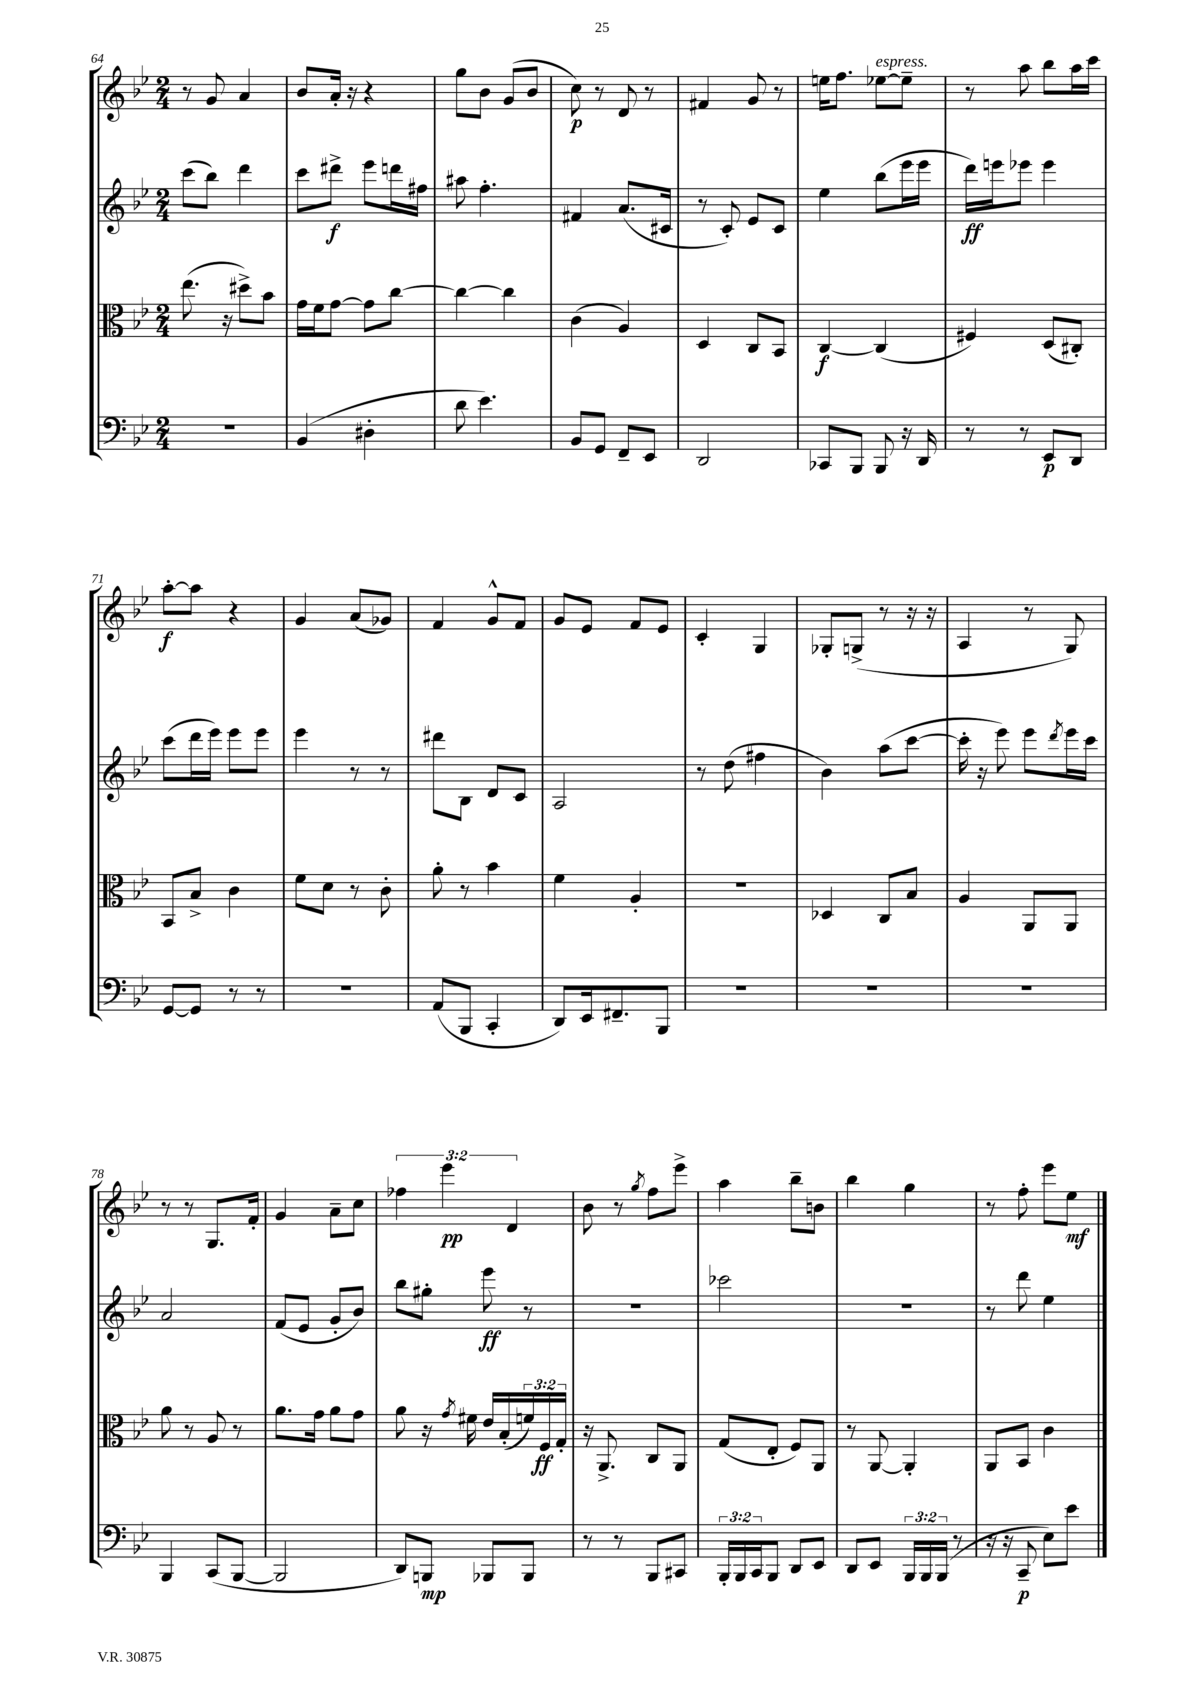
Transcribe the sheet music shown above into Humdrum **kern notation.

**kern	**kern	**kern	**kern
*staff4	*staff3	*staff2	*staff1
*clefF4	*clefC3	*clefG2	*clefG2
*k[b-e-]	*k[b-e-]	*k[b-e-]	*k[b-e-]
*M2/4	*M2/4	*M2/4	*M2/4
2r	(8.ee-	(8ccc	8r
.	.	8bb-)	8g
.	16r	.	.
.	8dd#^)	4ddd	4a
.	8b-	.	.
=	=	=	=
(4BB-	16g	8ccc	8b-
.	16f	.	.
.	[8g	8ddd#^	16a'
.	.	.	16r
4D#'	8g]	8eee-	4r
.	[8cc	16ddd	.
.	.	16ff#	.
=	=	=	=
8d	4cc_	8aa#	8gg
4.e-)	.	4.ff'	8b-
.	4cc]	.	(8g
.	.	.	8b-
=	=	=	=
8BB-	(4c	4f#	8cc)
8GG	.	.	8r
8FF~	4A)	(8.a	8d
8EE-	.	.	8r
.	.	16c#	.
=	=	=	=
2DD	4D	8r	4f#
.	.	8c')	.
.	8C	8e-	8g
.	8BB-	8c	8r
=	=	=	=
8CC-	[4C	4ee-	16ee
.	.	.	8.ff
8BBB-	.	.	.
8BBB-	(4C]	(8bb-	[8ee-
16r	.	16eee-	8ee-~]
16DD	.	16eee-	.
=	=	=	=
8r	4F#)	16ddd)	8r
.	.	16eee	.
8r	.	8eee-	8aa
8EE-	(8D	4eee-	8bb-
8DD	8C#')	.	16aa
.	.	.	16ccc
=	=	=	=
[8GG	8BB-	(8ccc	[8aa'
8GG]	8B-^	16ddd	8aa]
.	.	16eee-)	.
8r	4c	8eee-	4r
8r	.	8eee-	.
=	=	=	=
2r	8f	4eee-	4g
.	8d	.	.
.	8r	8r	(8a
.	8c'	8r	8g-)
=	=	=	=
(8AA	8a'	8ddd#	4f
8BBB-	8r	8B-	.
4CC'	4b-	8d	8g^^
.	.	8c	8f
=	=	=	=
8DD)	4f	2A	8g
16EE-	.	.	8e-
8.FF#~	.	.	.
.	4A'	.	8f
8BBB-	.	.	8e-
=	=	=	=
2r	2r	8r	4c'
.	.	(8dd	.
.	.	4ff#	4G
=	=	=	=
2r	4D-	4b-)	8G-'
.	.	.	(8G^
.	8C	(8aa	8r
.	8B-	[8ccc	16r
.	.	.	16r
=	=	=	=
2r	4A	16ccc']	4A
.	.	16r	.
.	.	8eee-)	.
.	8AA	8eee-	8r
.	.	8qddd	.
.	8AA	16eee-	8G)
.	.	16ccc	.
=	=	=	=
4BBB-	8a	2a	8r
.	8r	.	8r
(8CC	8A	.	8.G
[8BBB-	8r	.	.
.	.	.	16f'
=	=	=	=
2BBB-]	8.a	(8f	4g
.	.	8e-	.
.	16g	.	.
.	8a	8g'	8a~
.	8g	8b-)	8cc
=	=	=	=
8DD)	8a	8bb-	6ff-
8BBB	16r	8gg#'	.
.	.	.	6eee-
.	8qg	.	.
.	16f#	.	.
8BBB-	16e-	8eee-	.
.	(16B-'	.	.
.	.	.	6d
8BBB-	24f)	8r	.
.	24F	.	.
.	24G'	.	.
=	=	=	=
8r	16r	2r	8b-
.	8.AA^	.	.
8r	.	.	8r
.	.	.	8qgg
8BBB-	8C	.	8ff
8CC#	8AA	.	8eee-^
=	=	=	=
24BBB-'	(8G	2ccc-	4aa
24BBB-	.	.	.
24CC	.	.	.
8BBB-	8E-'	.	.
8DD	8F)	.	8bb-~
8EE-	8AA	.	8b
=	=	=	=
8DD	8r	2r	4bb-
8EE-	[8AA	.	.
24BBB-	4AA']	.	4gg
24BBB-	.	.	.
(24BBB-	.	.	.
8r	.	.	.
=	=	=	=
16r	8AA	8r	8r
16r	.	.	.
8CC~	8BB-	8ddd	8ff'
8E-)	4c	4ee-	8eee-
8e-	.	.	8ee-
==	==	==	==
*-	*-	*-	*-
